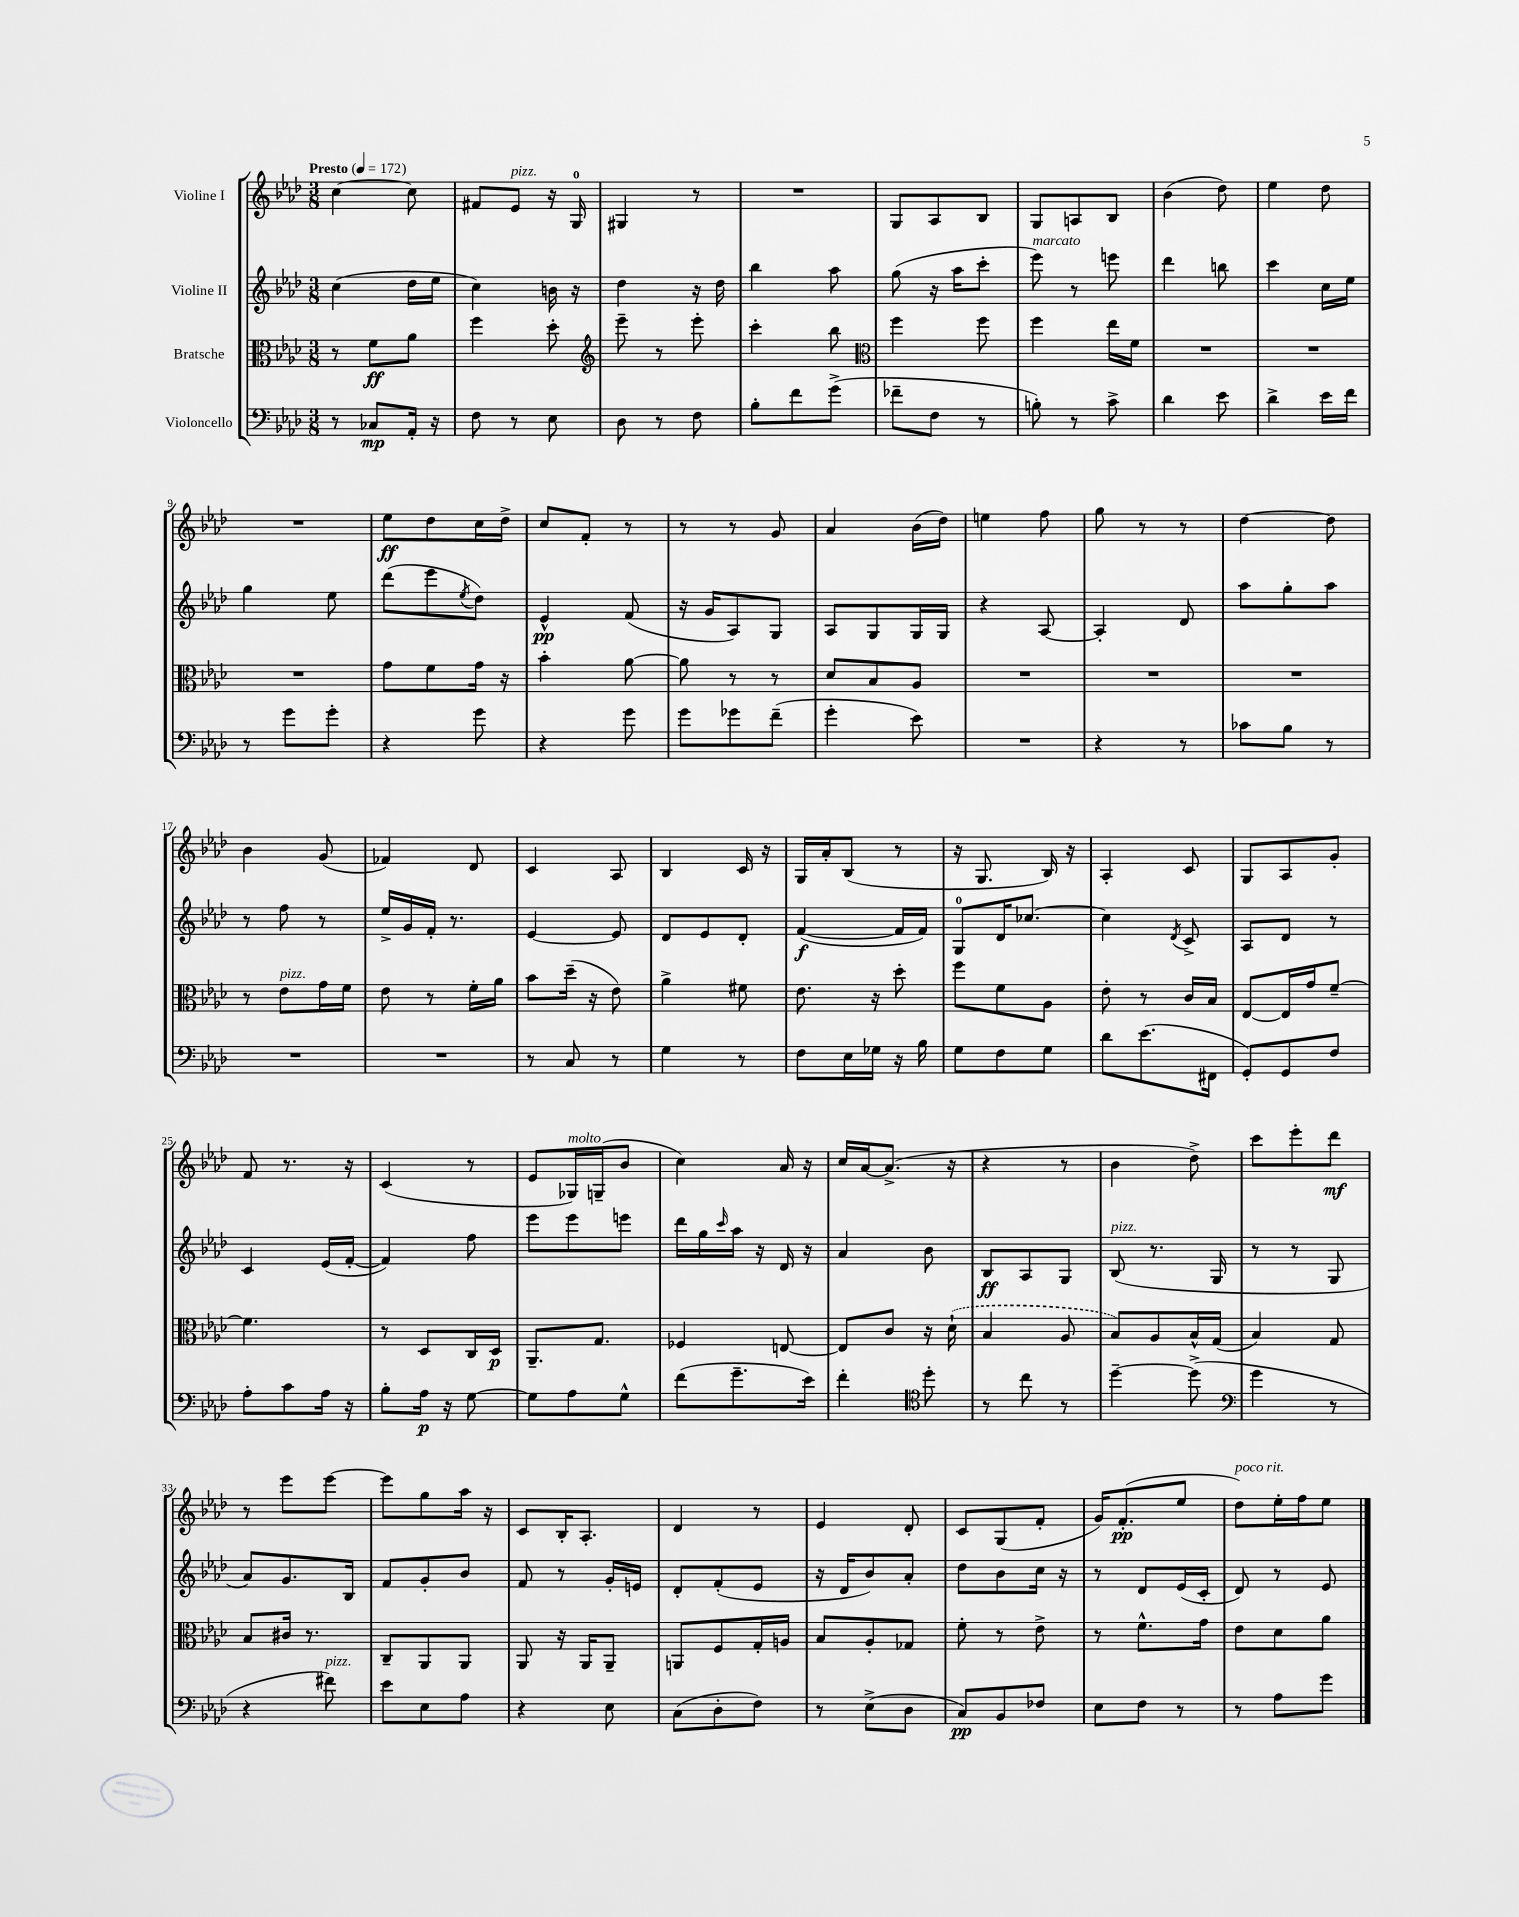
<<
\new StaffGroup <<
\new Staff = "s0" \with { instrumentName = "Violine I" } {
    \clef treble \key aes \major \numericTimeSignature \time 3/8 \tempo "Presto" 4 = 172
    c''4~ c''8 |
    fis'8 ees'8^\markup { \italic "pizz." } r16 g16-0 |
    gis4 r8 |
    R4. |
    g8 aes8 bes8 |
    g8 a8 bes8 |
    bes'4( des''8) |
    ees''4 des''8 |
    R4. |
    ees''8\ff des''8 c''16 des''16-> |
    c''8 f'8-. r8 |
    r8 r8 g'8 |
    aes'4 bes'16( des''16) |
    e''4 f''8 |
    g''8 r8 r8 |
    des''4~ des''8 |
    bes'4 g'8( |
    fes'4) des'8 |
    c'4 aes8 |
    bes4 c'16 r16 |
    g16 aes'16-. bes8( r8 |
    r16 g8. bes16) r16 |
    aes4-. c'8 |
    g8 aes8 g'8-. |
    f'8 r8. r16 |
    c'4( r8 |
    ees'8 ges16^\markup { \italic "molto" }) g16--( bes'8 |
    c''4) aes'16 r16 |
    c''16 aes'16~ aes'8.->( r16 |
    r4 r8 |
    bes'4 des''8->) |
    c'''8 ees'''8-. des'''8\mf |
    r8 ees'''8 ees'''8~ |
    ees'''8 g''8 aes''16 r16 |
    c'8 bes16-. aes8.-. |
    des'4 r8 |
    ees'4 des'8-. |
    c'8 g8( f'8-. |
    g'16) f'8.-.\pp( ees''8 |
    des''8^\markup { \italic "poco rit." }) ees''16-. f''16 ees''8 \bar "|." |
}
\new Staff = "s1" \with { instrumentName = "Violine II" } {
    \clef treble \key aes \major \numericTimeSignature \time 3/8
    c''4( des''16 ees''16 |
    c''4) b'16 r16 |
    des''4 r16 des''16 |
    bes''4 aes''8 |
    g''8( r16 aes''16 c'''8-. |
    ees'''8^\markup { \italic "marcato" }) r8 e'''8 |
    des'''4 b''8 |
    c'''4 c''16 ees''16 |
    g''4 ees''8 |
    des'''8( ees'''8 \acciaccatura { ees''8 } des''8) |
    ees'4-^\pp f'8( |
    r16 g'16 aes8) g8 |
    aes8 g8 g16 g16 |
    r4 aes8~ |
    aes4-. des'8 |
    aes''8 g''8-. aes''8 |
    r8 f''8 r8 |
    ees''16-> g'16 f'16-. r8. |
    ees'4~ ees'8 |
    des'8 ees'8 des'8-. |
    f'4~\f( f'16 f'16) |
    g8-0 des'16 ces''8.~ |
    ces''4 \acciaccatura { des'8 } c'8-> |
    aes8 des'8 r8 |
    c'4 ees'16( f'16~-. |
    f'4) f''8 |
    ees'''8 ees'''8 e'''8 |
    des'''16 g''16 \grace { c'''16 } aes''16 r16 des'16 r16 |
    aes'4 bes'8 |
    bes8\ff aes8 g8 |
    bes8^\markup { \italic "pizz." }( r8. g16 |
    r8 r8 g8 |
    aes'8) g'8. bes16 |
    f'8 g'8-. bes'8 |
    f'8 r8 g'16-. e'16 |
    des'8-. f'8-.( ees'8 |
    r16 des'16 bes'8) aes'8-. |
    des''8 bes'8 c''16 r16 |
    r8 des'8 ees'16( c'16-. |
    des'8) r8 ees'8 \bar "|." |
}
\new Staff = "s2" \with { instrumentName = "Bratsche" } {
    \clef alto \key aes \major \numericTimeSignature \time 3/8
    r8 f'8\ff aes'8 |
    f''4 des''8-. |
    \clef treble ees'''8-- r8 ees'''8-. |
    c'''4-. bes''8 |
    \clef alto f''4 f''8 |
    f''4 ees''16 f'16 |
    R4. |
    R4. |
    R4. |
    g'8 f'8 g'16 r16 |
    bes'4-. aes'8~ |
    aes'8 r8 r8 |
    des'8 bes8 aes8 |
    R4. |
    R4. |
    R4. |
    r8 ees'8^\markup { \italic "pizz." } g'16 f'16 |
    ees'8 r8 f'16-. aes'16 |
    bes'8 des''16--( r16 ees'8) |
    aes'4-> fis'8 |
    ees'8. r16 des''8-. |
    f''8 f'8 aes8 |
    ees'8-. r8 c'16 bes16 |
    ees8~ ees16 g'16 f'8~-- |
    f'4. |
    r8 des8 c16 des16\p |
    aes,8.-- g8. |
    fes4 e8~ |
    e8 c'8 r16 \once \slurDashed des'16-!( |
    bes4 aes8 |
    bes8) aes8 bes16-^ g16( |
    bes4) g8 |
    bes8 cis'16 r8. |
    c8-- aes,8 aes,8 |
    aes,8 r16 aes,16 aes,8-- |
    a,8 f8 g16-. a16 |
    bes8 aes8-. ges8 |
    f'8-. r8 ees'8-> |
    r8 f'8.-^ g'16 |
    ees'8 des'8 aes'8 \bar "|." |
}
\new Staff = "s3" \with { instrumentName = "Violoncello" } {
    \clef bass \key aes \major \numericTimeSignature \time 3/8
    r8 ces8\mp aes,16-. r16 |
    f8 r8 ees8 |
    des8 r8 f8 |
    bes8-. f'8 g'8->( |
    fes'8-- f8 r8 |
    b8-.) r8 c'8-> |
    des'4 ees'8 |
    des'4-> ees'16 f'16 |
    r8 g'8 g'8-. |
    r4 g'8 |
    r4 g'8 |
    g'8 ges'8 f'8--( |
    g'4-. ees'8) |
    R4. |
    r4 r8 |
    ces'8 bes8 r8 |
    R4. |
    R4. |
    r8 c8 r8 |
    g4 r8 |
    f8 ees16 ges16 r16 bes16 |
    g8 f8 g8 |
    des'8 ees'8.( fis,16 |
    g,8-.) g,8 f8 |
    aes8-. c'8 aes16 r16 |
    bes8-. aes16\p r16 g8~ |
    g8 aes8 g8-^ |
    f'8( g'8.-- ees'16) |
    f'4-. \clef tenor des''8-. |
    r8 c''8 r8 |
    des''4~-- des''8->( |
    \clef bass g'4 r8 |
    r4 fis'8^\markup { \italic "pizz." }) |
    ees'8 ees8 aes8 |
    r4 ees8 |
    c8( des8-. f8) |
    r8 ees8->( des8 |
    c8\pp) bes,8 fes8 |
    ees8 f8 r8 |
    r8 aes8 g'8 \bar "|." |
}
>>
>>
